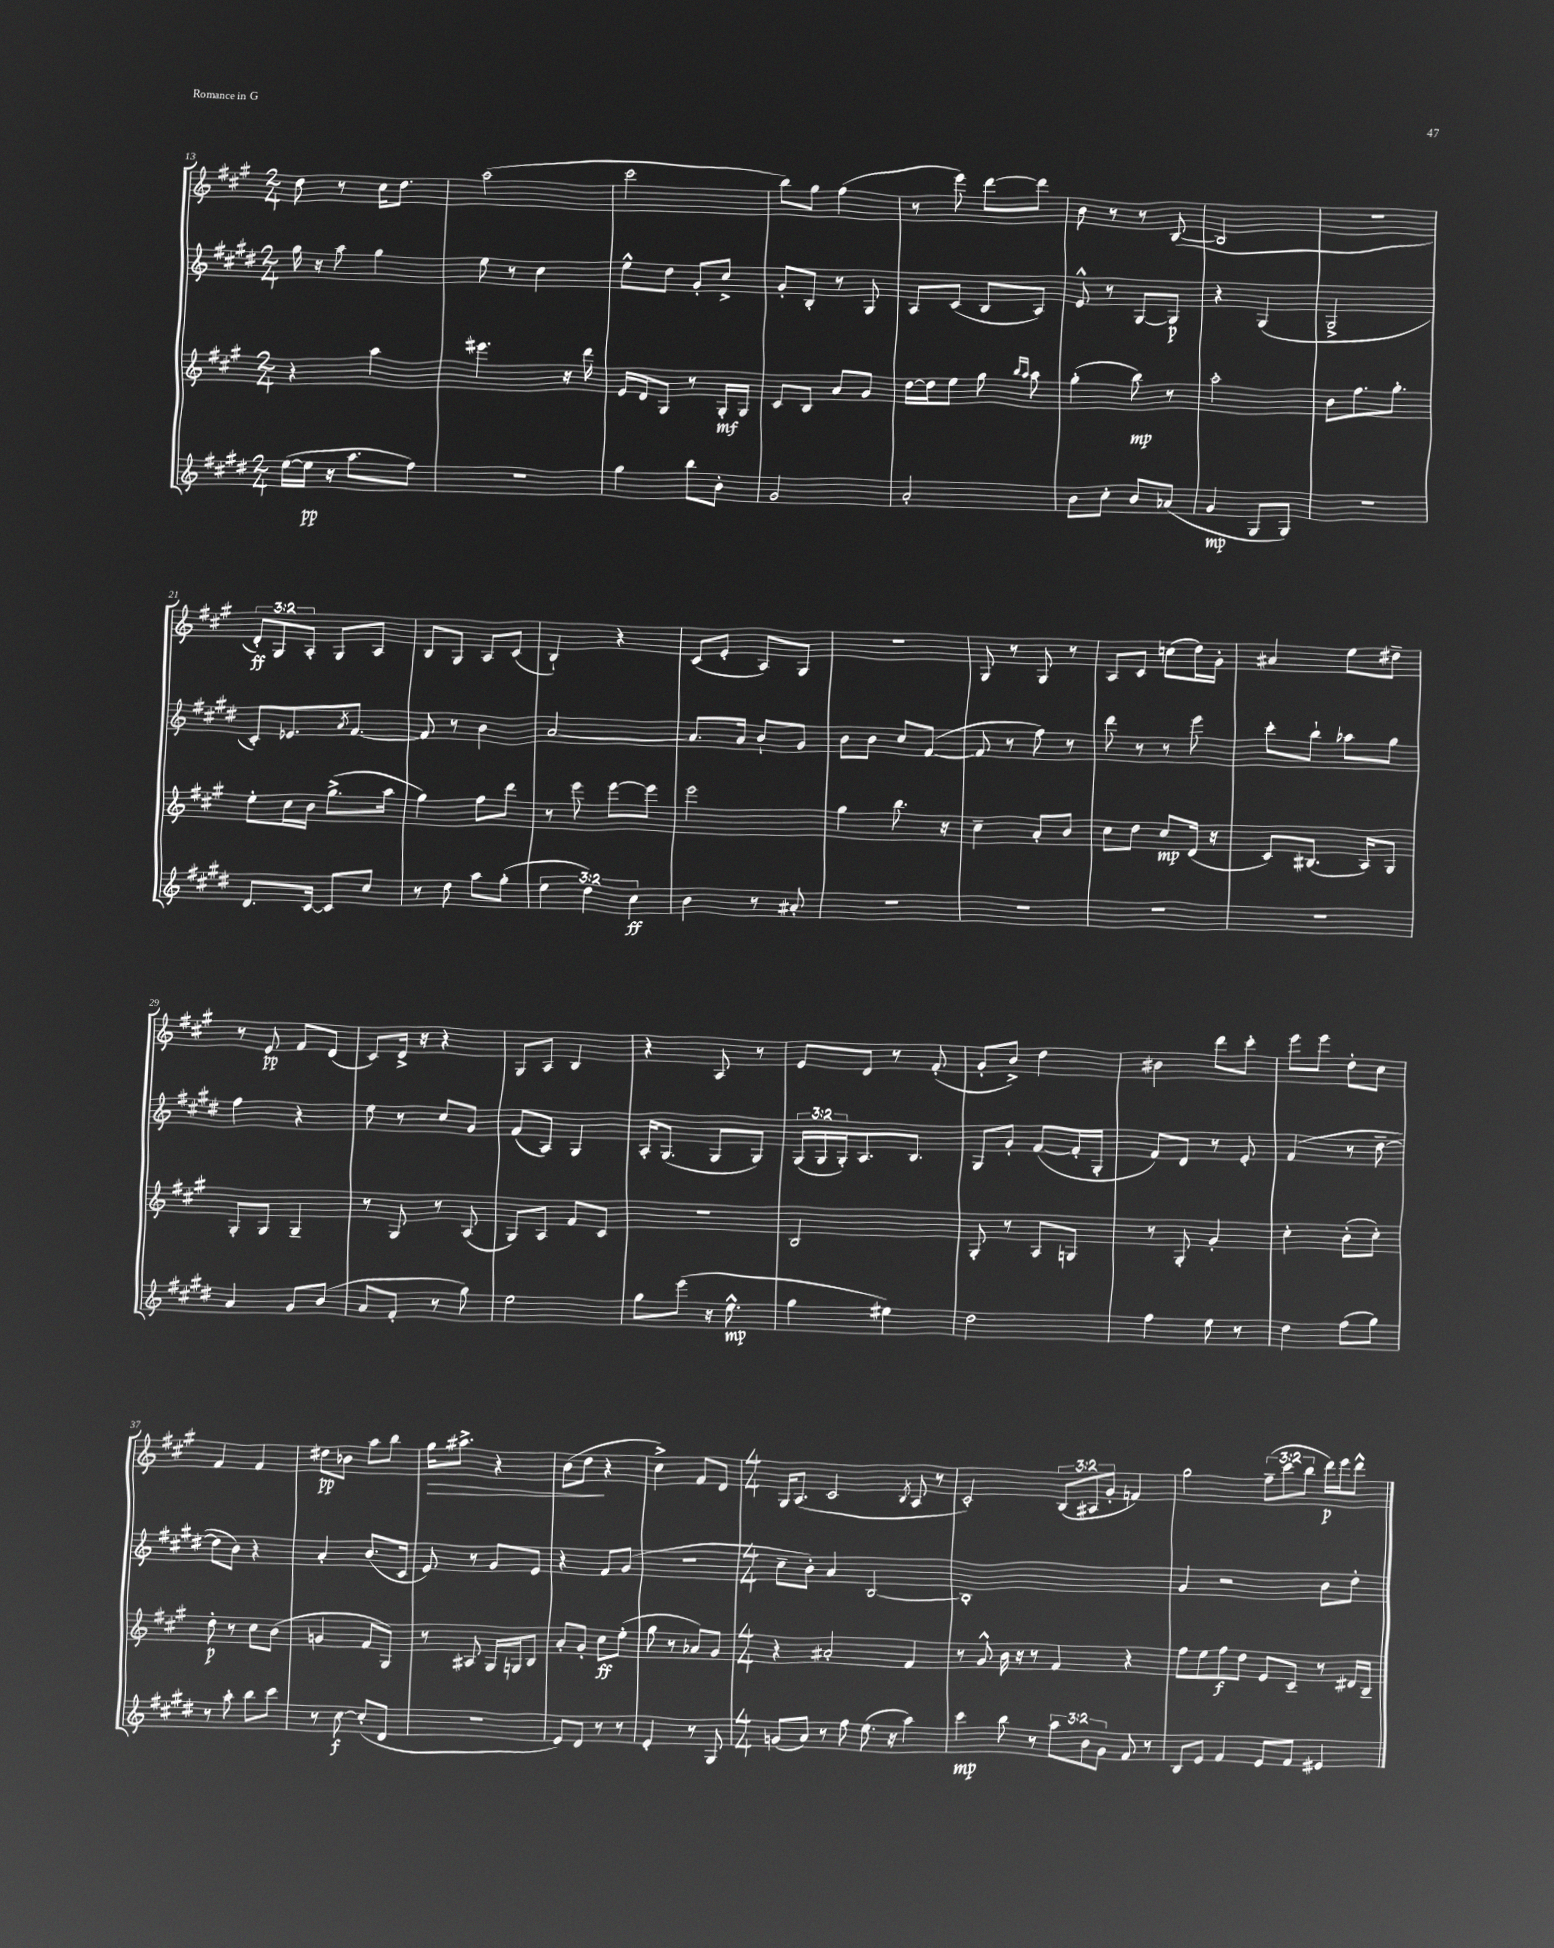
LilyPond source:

<<
\new StaffGroup <<
\new Staff = "s0" {
    \clef treble \key a \major \numericTimeSignature \time 2/4 \override Staff.TupletNumber.text = #tuplet-number::calc-fraction-text
    d''8 r8 cis''16 d''8. |
    a''2( |
    cis'''2 |
    b''8) gis''8 fis''4( |
    r8 e'''8) d'''8~ d'''8 |
    b'8 r8 r8 b8~( |
    b2 |
    r2 |
    \tuplet 3/2 { d'8-.\ff) gis8 a8-. } gis8 a8 |
    b8 gis8 a8 cis'8( |
    b4-!) r4 |
    cis'8( e'8-. a8) gis8 |
    r2 |
    gis8 r8 gis8 r8 |
    a8 cis'8 c''8( d''16) gis'16-. |
    ais'4 e''8 dis''8-- |
    r8 e'8\pp fis'8 d'8( |
    cis'8) d'16-> r16 r4 |
    gis8 a8 b4 |
    r4 a8 r8 |
    e'8 d'8 r8 fis'8-.( |
    gis'8-. b'8->) d''4 |
    bis'4 d'''8 cis'''8-. |
    e'''8 e'''8 d''8-. cis''8 |
    fis'4 fis'4 |
    dis''8\pp bes'8 a''8 b''8 |
    gis''16\> ais''8.-> r4 |
    b'8( d''8\! r4 |
    cis''4->) fis'8 d'8 |
    \numericTimeSignature \time 4/4 gis16 a8.( cis'2 \acciaccatura { b8 } a8 r8 |
    cis'2-.) \tuplet 3/2 { b8( ais8 gis'8-. } f'4) |
    gis''2 \tuplet 3/2 { fis''8--( cis'''8 b''8 } d'''16\p) e'''16 d'''8-^ \bar "|." |
}
\new Staff = "s1" {
    \clef treble \key e \major \numericTimeSignature \time 2/4 \override Staff.TupletNumber.text = #tuplet-number::calc-fraction-text
    gis''16 r16 a''8 gis''4 |
    e''8 r8 cis''4 |
    e''8-^ dis''8 gis'8-. cis''8-> |
    gis'8-. b8-. r8 gis8 |
    a8 cis'8( b8 a8) |
    e'8-^ r8 gis8~ gis8\p |
    r4 gis4( |
    gis2-> |
    cis'8-.) ees'8. \acciaccatura { a'8 } fis'8.~ |
    fis'8 r8 b'4 |
    a'2~ |
    a'8. a'16 b'8-! gis'8 |
    b'8 b'8 cis''8 fis'8~( |
    fis'8 r8 fis''8) r8 |
    dis'''8 r8 r8 e'''8 |
    cis'''8-. b''8-! aes''8 gis''8 |
    fis''4 r4 |
    e''8 r8 cis''8 gis'8 |
    fis'8( a8) gis4 |
    a16-. gis8.( gis8 gis8) |
    \tuplet 3/2 { gis16( gis16 gis16-.) } a8. b8. |
    gis8 gis'8-. fis'8~( fis'16-. gis16-. |
    fis'8) dis'8 r8 e'8-. |
    fis'4( r8 dis''8~-- |
    dis''8 b'8) r4 |
    a'4-. b'8.( cis'16 |
    e'8) r8 gis'8 e'8 |
    r4 fis'8 gis'8( |
    R2 |
    \numericTimeSignature \time 4/4 cis''8-- b'8-.) a'4 b2~ |
    b1-. |
    gis'4 r2 b'8 dis''8-. \bar "|." |
}
\new Staff = "s2" {
    \clef treble \key a \major \numericTimeSignature \time 2/4
    r4 a''4 |
    eis'''4. r16 d'''16 |
    e'16 d'16 gis8 r8 gis16-.\mf gis16 |
    cis'8 b8 a'8 gis'8 |
    d''16~ d''16 e''8 gis''8 \grace { b''16 a''16 } a''8 |
    gis''4-.( b''8\mp) r8 |
    a''2-. |
    b'8 fis''8. gis''8.-. |
    e''8-. cis''16 b'16 gis''8.->( a''16 |
    gis''4) fis''8 d'''8 |
    r8 e'''8 e'''8~ e'''8 |
    e'''2 |
    gis''4 b''8. r16 |
    cis''4-- a'8-. b'8 |
    cis''8 d''8 cis''8\mp d'16( r16 |
    cis'8) bis8.( a16) gis8 |
    gis8-. gis8 gis4-- |
    r8 gis8 r8 a8( |
    gis8) a8 fis'8 cis'8 |
    R2 |
    b2 |
    gis8-. r8 a8 g8 |
    r8 gis8-. gis'4-. |
    cis''4-. b'8-.( cis''8-.) |
    d''8-.\p r8 cis''8 b'8( |
    g'4 fis'8 gis8) |
    r8 ais8 gis16 g16 b8 |
    a'8-. gis'8-. cis''8\ff e''8-.( |
    gis''8 r8 aes'8) gis'8 |
    \numericTimeSignature \time 4/4 r4 ais'2-. fis'4 |
    r8 gis'8-^ b'16 r16 r8 fis'4 r4 |
    fis''8 e''8 fis''8\f d''8 e'8 cis'8-- r8 dis'16 b16-- \bar "|." |
}
\new Staff = "s3" {
    \clef treble \key e \major \numericTimeSignature \time 2/4 \override Staff.TupletNumber.text = #tuplet-number::calc-fraction-text
    e''16~( e''16\pp r16 a''8. fis''8) |
    R2 |
    gis''4 b''8 b'8-. |
    gis'2 |
    a'2-. |
    b'8 cis''8-. b'8 aes'8( |
    gis'4\mp gis8 gis8) |
    r2 |
    dis'8. cis'16~ cis'8 cis''8 |
    r8 dis''8 a''8 gis''8-.( |
    \tuplet 3/2 { e''4 dis''4) cis''4\ff } |
    b'4 r8 ais'8-. |
    R2 |
    R2 |
    R2 |
    R2 |
    a'4 gis'8 b'8( |
    a'8 fis'8-. r8 gis''8) |
    e''2 |
    gis''8 e'''8( r16 e''8.-^\mp |
    gis''4 eis''4) |
    dis''2 |
    fis''4 e''8 r8 |
    dis''4 fis''8( gis''8) |
    r8 a''8-. b''8 cis'''8 |
    r8 cis''8~\f cis''8-.( dis'8 |
    r2 |
    e'8) dis'8 r8 r8 |
    e'4-. r8 gis8 |
    \numericTimeSignature \time 4/4 g'8( a'8) r8 fis''8 e''8.( r16 a''4) |
    cis'''4\mp b''8 r8 \tuplet 3/2 { a''8 b'8 gis'8 } fis'8 r8 |
    b8 e'8 fis'4 e'8 fis'8 eis'4 \bar "|." |
}
>>
>>
\layout { \context { \Score currentBarNumber = #13 } }
